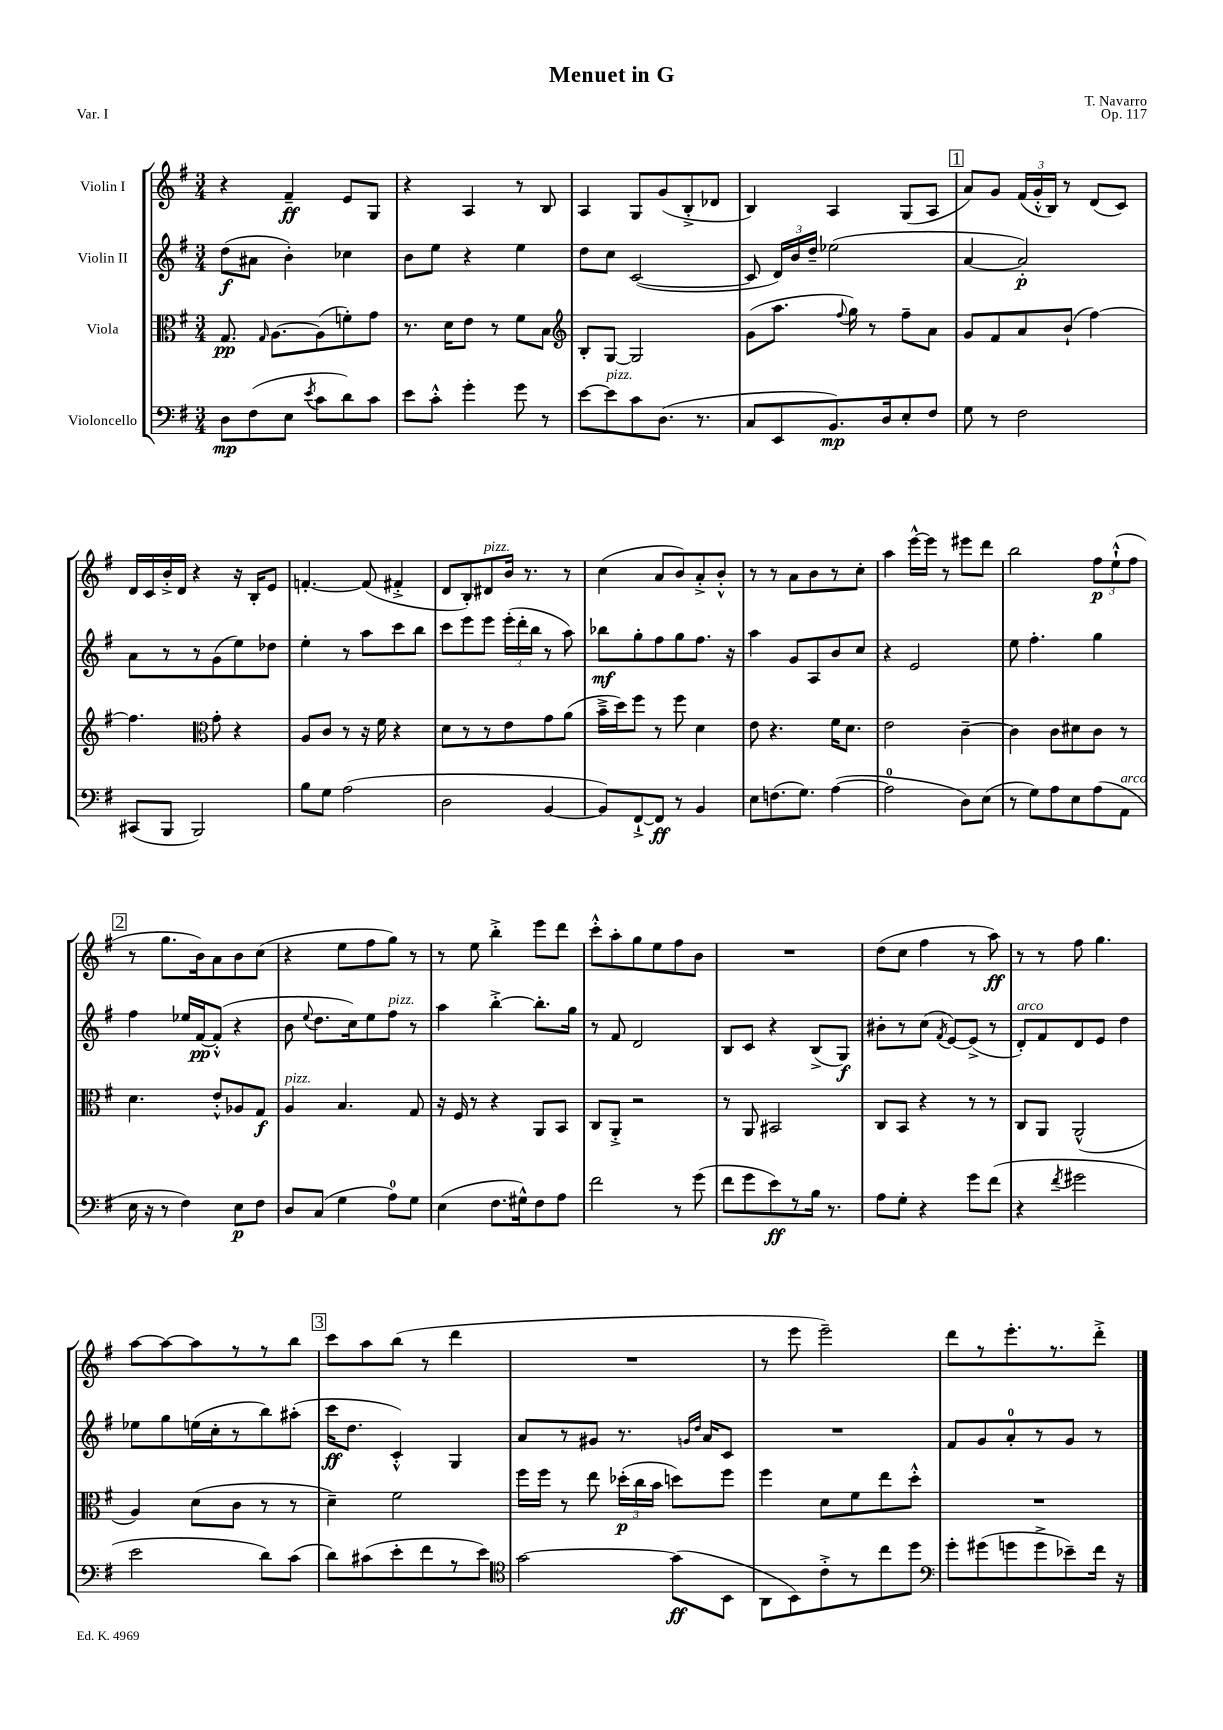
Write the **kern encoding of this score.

**kern	**kern	**kern	**kern
*staff4	*staff3	*staff2	*staff1
*clefF4	*clefC3	*clefG2	*clefG2
*k[f#]	*k[f#]	*k[f#]	*k[f#]
*M3/4	*M3/4	*M3/4	*M3/4
8D\L	8.G/	(8dd\L	4r
(8F#\	.	8a#\J	.
.	16qqG/	.	.
.	[8.A\L	.	.
8E\J	.	4b'\)	4f#~/
8qe/	.	.	.
8c\L	(8A\]	.	.
8d\)	8f'\)	4cc-\	8e/L
8c\J	8g\J	.	8G/J
=	=	=	=
8e\L	8.r	8b\L	4r
8c'^^\J	.	8ee\J	.
.	16d\LK	.	.
4g'\	8e\J	4r	4A/
.	8r	.	.
8g\	8f#\L	4ee\	8r
8r	8B\J	.	8B/
=	=	=	=
*	*clefG2	*	*
[8e\L	8B'/L	8dd\L	4A/
8e\]	[8G/J	8cc\J	.
8c\	2G/]	([2c/	8G/L
(8.D\J	.	.	(8g/
.	.	.	8B'^/
8.r	.	.	.
.	.	.	8d-/J
=	=	=	=
8C/L	(8g\L	8c/]	4B/)
8EE/	8.aa\J	24d/LL)	.
.	.	24b/	.
.	.	24dd~/JJ	.
8.BB/)	.	(2ee-\	4A/
.	8qqff#/	.	.
.	16gg\)	.	.
.	8r	.	.
16D/k	.	.	.
8E'/	8ff#~\L	.	(8G/L
8F#/J	8a\J	.	8A/J
=	=	=	=
8G\	8g/L	[4a/	8a/L)
8r	8f#/	.	8g/J
2F#\	8a/	2a'/])	(24f#/LL
.	.	.	24g'^^/
.	.	.	24B/JJ)
.	(8b`/J	.	8r
.	[4ff#\)	.	(8d/L
.	.	.	8c/J)
=	=	=	=
(8CC#/L	4.ff#\]	8a\L	16d/LL
.	.	.	16c/
8BBB/J	.	8r	16b'^/
.	.	.	16d/JJ
2BBB/)	.	8r	4r
*	*clefC3	*	*
.	8g'\	(8g\	.
.	4r	8ee\)	16r
.	.	.	16B'/LK
.	.	8dd-\J	8e/J
=	=	=	=
8B\L	8A/L	4ee'\	[4.f'/
8G\J	8c/J	.	.
(2A\	8r	8r	.
.	16r	8aa\L	(8f/]
.	16f#\	.	.
.	4r	8ccc\	4f#'^/
.	.	8bb\J	.
=	=	=	=
2D\	8d\L	8ccc\L	8d/L
.	8r	8eee\	8B'/)
.	8r	8eee\J	8d#/
.	8e\	(24eee'\LL	16b/Jk
.	.	24ddd'\	.
.	.	.	8.r
.	.	24bb\JJ	.
[4BB/	8g\	8r	.
.	(8a\J	8aa\)	8r
=	=	=	=
8BB/]L)	16b~^\LL	8bb-\L	(4cc\
.	16dd\J)	.	.
[8FF#`^/	8ff#\J	8gg'\	.
8FF#/]J	8r	8ff#\	8a/L
8r	8ff#\	8gg\	8b/)
4BB/	4d\	8.ff#\J	8a'^/
.	.	.	8b'^^/J
.	.	16r	.
=	=	=	=
8E\L	8e\	4aa\	8r
(8.F\	4.r	.	8r
.	.	8g/L	8a\L
8.G\J)	.	.	.
.	.	8A/	8b\
([4A\	16f#\LK	8b/	8r
.	8.d\J	.	.
.	.	8cc/J	8cc'\J
=	=	=	=
2A\]	2e\	4r	4aa\
.	.	2e/	[16eee^^\LL
.	.	.	16eee\]JJ
.	.	.	8r
8D\L)	[4c~\	.	8eee#\L
(8E\J	.	.	8ddd\J
=	=	=	=
8r	4c\]	8ee\	2bb\
8G\L)	.	4.ff#'\	.
8A\	8c\L	.	.
8E\	8d#\	.	.
(8A\	8c\J	4gg\	12ff#\L
.	.	.	(12ee`^^\
8AA\J	8r	.	.
.	.	.	12ff#\J
=	=	=	=
16E\	4.d\	4ff#\	8r
16r	.	.	.
8r	.	.	8.gg\L
4F#\)	.	16ee-/LL	.
.	.	[16f#/J	16b\k)
.	8e'^^/L	(8f#'^^/]J	8a\
8E\L	8A-/	4r	8b\
8F#\J	8G/J	.	(8cc\J
=	=	=	=
8D/L	4A/	8b\	4r
.	.	8qqee/	.
(8C/J	.	8.dd\L	.
4G\	4.B/	.	8ee\L
.	.	16cc\k)	.
.	.	8ee\	8ff#\
8A\L)	.	8ff#\J	8gg\J)
8G\J	8G/	8r	8r
=	=	=	=
(4E\	16r	4aa\	8r
.	16F#/	.	.
.	8r	.	8ee\
8.F#\L	4r	[4bb'^\	4bb'^\
16G#^^\k)	.	.	.
8F#\	8AA/L	8.bb'\]L	8eee\L
8A\J	8BB/J	.	8ddd\J
.	.	16gg\Jk	.
=	=	=	=
2f#\	8C/L	8r	8ccc'^^\L
.	8AA'^/J	8f#/	8aa'\
.	2r	2d/	8gg\
.	.	.	8ee\
8r	.	.	8ff#\
(8g\	.	.	8b\J
=	=	=	=
8f#\L	8r	8B/L	2.r
8g\	8AA/	8c/J	.
8e\)	2BB#/	4r	.
8r	.	.	.
16B\Jk	.	(8B^/L	.
8.r	.	.	.
.	.	8G/J)	.
=	=	=	=
8A\L	8C/L	8b#'\L	(8dd\L
8G'\J	8BB/J	8r	8cc\J
4r	4r	(8cc\J	4ff#\
.	.	8qf#/	.
.	.	[8e/L)	.
8g\L	8r	(8e^/]J	8r
(8f#\J	8r	8r	8aa\)
=	=	=	=
4r	8C/L	8d'/L)	8r
.	8AA/J	8f#/	8r
8qf#/	.	.	.
2g#\	(2AA^^/	8d/	8ff#\
.	.	8e/J	4.gg\
.	.	4dd\	.
=	=	=	=
2e\	4A/)	8ee-\L	[8aa\L
.	.	8gg\	8aa\_
.	(8d\L	(16ee\L	8aa\]
.	.	16cc'\J	.
.	8c\J	8r	8r
8d\L)	8r	8bb\)	8r
(8c\J	8r	(8aa#'\J	8bb\J
=	=	=	=
8d\L)	4d~\)	16ccc\LK	8ccc\L
.	.	8.dd\J	.
(8c#\	.	.	8aa\
8e'\	2f#\	4c'^^/)	(8bb\J
8f#\	.	.	8r
8r	.	4G/	4ddd\
8e\J)	.	.	.
=	=	=	=
*clefC4	*	*	*
[2g\	16ff#\LL	8a/L	2.r
.	16ff#\JJ	.	.
.	8r	8r	.
.	8ee\	8g#/J	.
.	(24dd-'\LL	8.r	.
.	24cc\	.	.
.	24b\JJ	.	.
(8g\]L	8dd\L)	.	.
.	.	16qqg/LL	.
.	.	16qqdd/JJ	.
.	.	16a/LK	.
8BB\J	8ff#\J	8c/J	.
=	=	=	=
8AA\L	4ff#\	2.r	8r
8BB\)	.	.	8eee\
8c'^\	8d\L	.	2eee~\)
8r	8f#\	.	.
8cc\	8ee\	.	.
8dd\J	8dd'^^\J	.	.
=	=	=	=
*clefF4	*	*	*
8g'\L	2.r	8f#/L	8ddd\L
(8g#\	.	8g/	8r
8g\	.	8a'/	8.eee'\
8g^\	.	8r	.
.	.	.	8.r
8e-~\)	.	8g/J	.
16f#\Jk	.	8r	8ddd'^\J
16r	.	.	.
==	==	==	==
*-	*-	*-	*-
